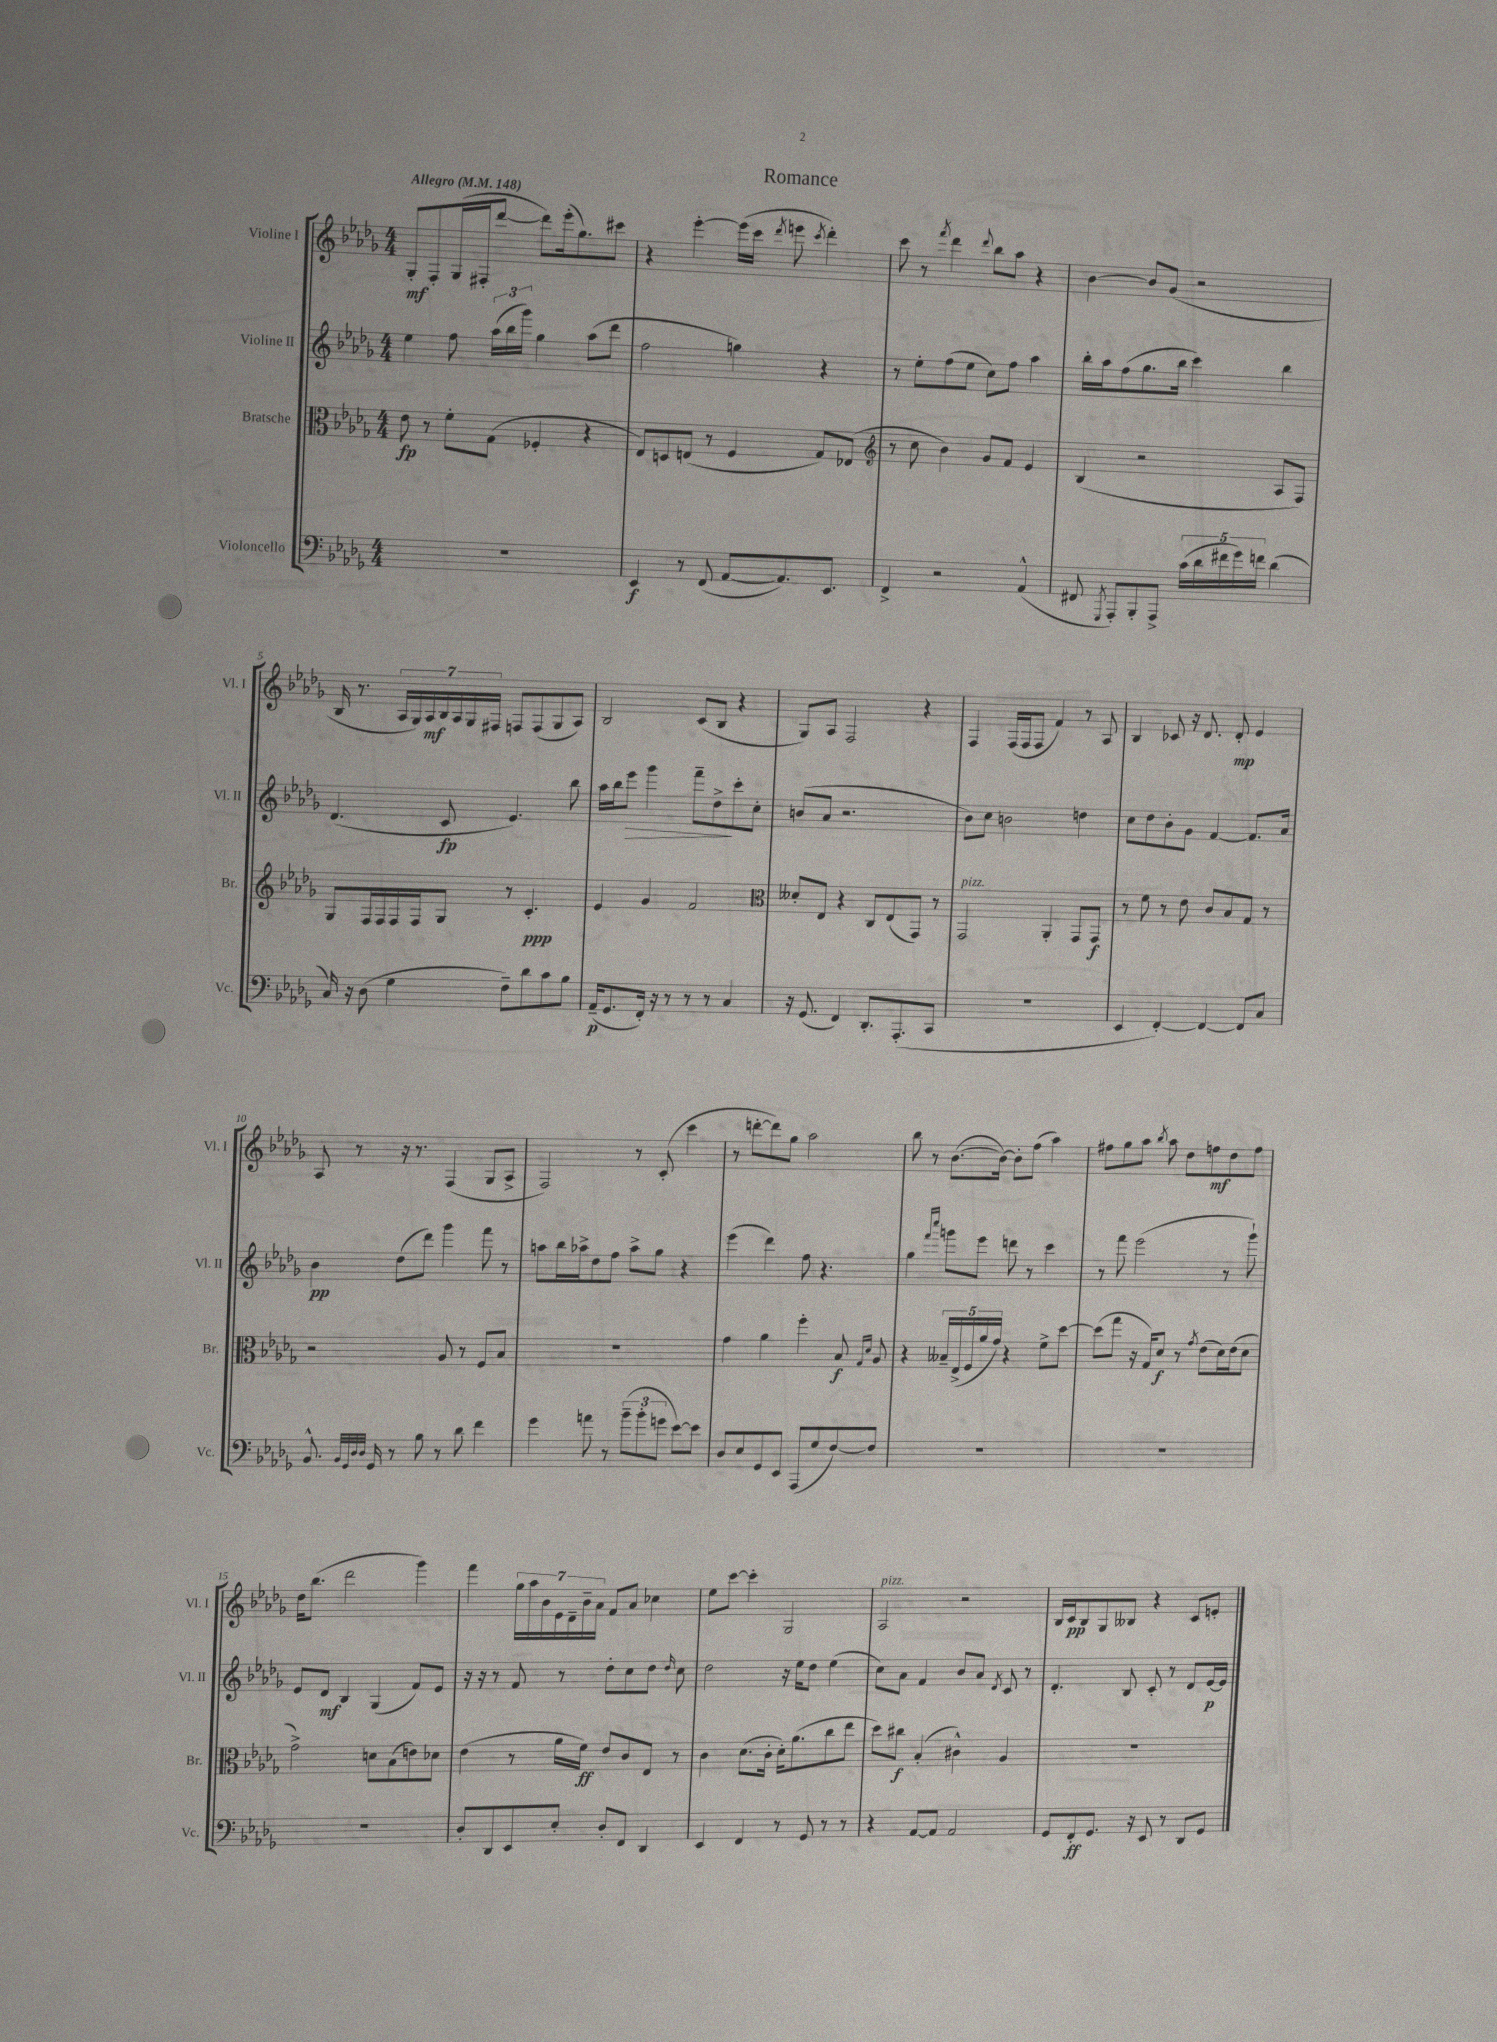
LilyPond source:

\header { title = "Romance" }
<<
\new StaffGroup <<
\new Staff = "s0" \with { instrumentName = "Violine I" shortInstrumentName = "Vl. I" } {
    \clef treble \key des \major \numericTimeSignature \time 4/4 \tempo "Allegro" 4 = 148
    \autoBeamOff ges8[-.\mf f8-. ges16( fis16-. des'''8]~ des'''8[) ees'''16-.( ges''8.) cis'''8] |
    r4 ees'''4~-. ees'''16[( c'''16] \acciaccatura { des'''8 } e'''8 \acciaccatura { c'''8 } des'''4-.) |
    c'''8 r8 \acciaccatura { f'''8 } des'''4 \appoggiatura { des'''8 } bes''8[ aes''8] r4 |
    bes'4~ bes'8[ ges'8]( r2 |
    bes16 r8. \tuplet 7/4 { aes16[ ges16) aes16\mf bes16 aes16 ges16 fis16] } f8[ f8( ges8 aes8]) |
    bes2 c'8[( bes8] r4 |
    ges8[) aes8] f2 r4 |
    f4 f16[( f16 f8] f'4) r8 aes8 |
    bes4 ces'8 r16 des'8. des'8-.\mp ees'4 |
    aes8 r8 r16 r8. f4( ges8[ aes8]-> |
    f2) r8 c'8-.( c'''4 |
    r8 d'''8[~-. d'''8) ges''8] aes''2 |
    bes''8 r8 bes'8.[~( bes'16]~) bes'8[-. f''8]( aes''4) |
    fis''8[ ges''8 aes''8] \acciaccatura { bes''8 } aes''8 des''8[ f''8\mf des''8 f''8] |
    des''16[ bes''8.]( des'''2 ges'''4) |
    f'''4 \tuplet 7/4 { ges''16[ aes''16 bes'16 ees'16 des'16-- bes'16-- aes'16] } f'8[ aes'8] ces''4 |
    ees''8[ c'''8]~ c'''4-. ges2 |
    aes2^\markup { \italic "pizz." } r2 |
    bes16[ c'16\pp bes8 ges8 beses8] r4 c'8[ e'8]-. \bar "|." |
}
\new Staff = "s1" \with { instrumentName = "Violine II" shortInstrumentName = "Vl. II" } {
    \clef treble \key des \major \numericTimeSignature \time 4/4
    \autoBeamOff ees''4 f''8 \tuplet 3/2 { aes''16[( bes''16 ges'''16]) } ges''4 aes''8[( des'''8] |
    f''2 g''4) r4 |
    r8 ees''8[-. f''8( ees''8] c''8[) f''8] aes''4 |
    bes''16[-. aes''16 f''8( ges''8. bes''16] c'''4) bes''4 |
    des'4.( c'8\fp ees'4.) bes''8 |
    aes''16[ bes''16 ees'''8]\> ges'''4 f'''8[-- des''8->\! c'''8-. c''8]-. |
    b'8[( aes'8] r2. |
    bes'8[) c''8] b'2 d''4 |
    c''8[ des''8 bes'8-. ges'8] f'4~ f'8.[ aes'16] |
    bes'4\pp des''8[( des'''8]) ges'''4 f'''8 r8 |
    a''8[ bes''16 aes''16-> des''8 f''8] aes''8[-> ges''8] r4 |
    ees'''4( des'''4) f''8 r4. |
    ges''4 \grace { f'''16[ c''''16] } g'''8[ ees'''8] d'''8 r8 c'''4 |
    r8 f'''8 ees'''2( r8 ges'''8-!) |
    ees'8[ des'8]\mf bes4 ges4( f'8[) ees'8] |
    r16 r16 r8 f'8 r8 des''8[-. c''8 des''8] \grace { des''16 } c''8 |
    des''2 r16 ees''16[ des''8] ees''4( |
    c''8[) aes'8] f'4 bes'8[ aes'8] \acciaccatura { des'8 } c'8 r8 |
    des'4.-. bes8 c'8-. r8 des'8[ ees'16~\p ees'16] \bar "|." |
}
\new Staff = "s2" \with { instrumentName = "Bratsche" shortInstrumentName = "Br." } {
    \clef alto \key des \major \numericTimeSignature \time 4/4
    \autoBeamOff ees'8\fp r8 f'8[-. ges8]( fes4-. r4 |
    ees8[) d8 e8]( r8 f4 ges8[) ees8]( |
    \clef treble r8 c''8 bes'4) ges'8[ f'8] ees'4 |
    bes4( r2 aes8[ f8]) |
    ges8[ f16 f16 f16 f16 ges8] r8 c'4.-.\ppp |
    ees'4 ges'4 f'2 |
    \clef alto deses'8[-. ees8] r4 c8[ ees8( ges,8]) r8 |
    ges,2^\markup { \italic "pizz." } aes,4-. ges,8[ ges,8]\f |
    r8 f'8 r8 ees'8 c'8[ bes8 ges8] r8 |
    r2 aes8 r8 f8[ bes8] |
    R1 |
    ges'4 aes'4 f''4-. bes8\f \grace { ges16[ des'16] } aes8 |
    r4 \tuplet 5/4 { beses16[-- ees16->( f16 aes'16 ges'16]) } r4 f'8[-> des''8]~ |
    des''8[( ges''8] r16 ges16[) des'8]\f r8 \acciaccatura { ges'8 } ees'8[( des'16) ees'16( des'8] |
    ges'2->) d'8[ bes8( e'8) des'8] |
    ees'4( r8 aes'16[ f'16]\ff) ees'8[ c'8 ees8] r8 |
    c'4 des'8.[( c'16]-. des'16[-.) aes'8.( c''8 ees''8] |
    des''8[) cis''8]\f bes4-.( cis'4-^) aes4 |
    R1 \bar "|." |
}
\new Staff = "s3" \with { instrumentName = "Violoncello" shortInstrumentName = "Vc." } {
    \clef bass \key des \major \numericTimeSignature \time 4/4
    \autoBeamOff R1 |
    ees,4\f r8 f,8( aes,8[~ aes,8.) ees,8.] |
    f,4-> r2 aes,4-^( |
    fis,8 \acciaccatura { ges,,8 } aes,,8[-.) bes,,8-. aes,,8]-> \tuplet 5/4 { c'16[( des'16 fis'16 ges'16) f'16] } des'4( |
    c16) r16 des8( ges4 f8[--) des'8 c'8 bes8] |
    aes,16[--\p( ges,8. f,16]-.) r16 r8 r8 r8 c4 |
    r16 ges,8.( f,4) des,8.[-. aes,,8.-.( c,8] |
    R1 |
    ees,4 f,4~-.) f,4~ f,8[ c8] |
    bes,8.-^ \grace { bes,32[ ges,32 des32 des32] } ges,16 r8 bes8 r8 des'8 f'4 |
    ges'4 a'8 r8 \tuplet 3/2 { bes'8[--( bes'8-. g'8] } ees'8[~) ees'8] |
    des8[ ees8 ges,8 ees,8] aes,,8[( ges8 f8~) f8] |
    R1 |
    R1 |
    R1 |
    des8[-. des,8 ees,8 ees8]-. des8[-. f,8] des,4 |
    ees,4 f,4 r8 ges,8 r8 r8 |
    r4 aes,8[~ aes,8] aes,2 |
    ges,8[ f,8-.\ff ges,8.] r16 ees,8 r8 des,8[ ges,8] \bar "|." |
}
>>
>>
